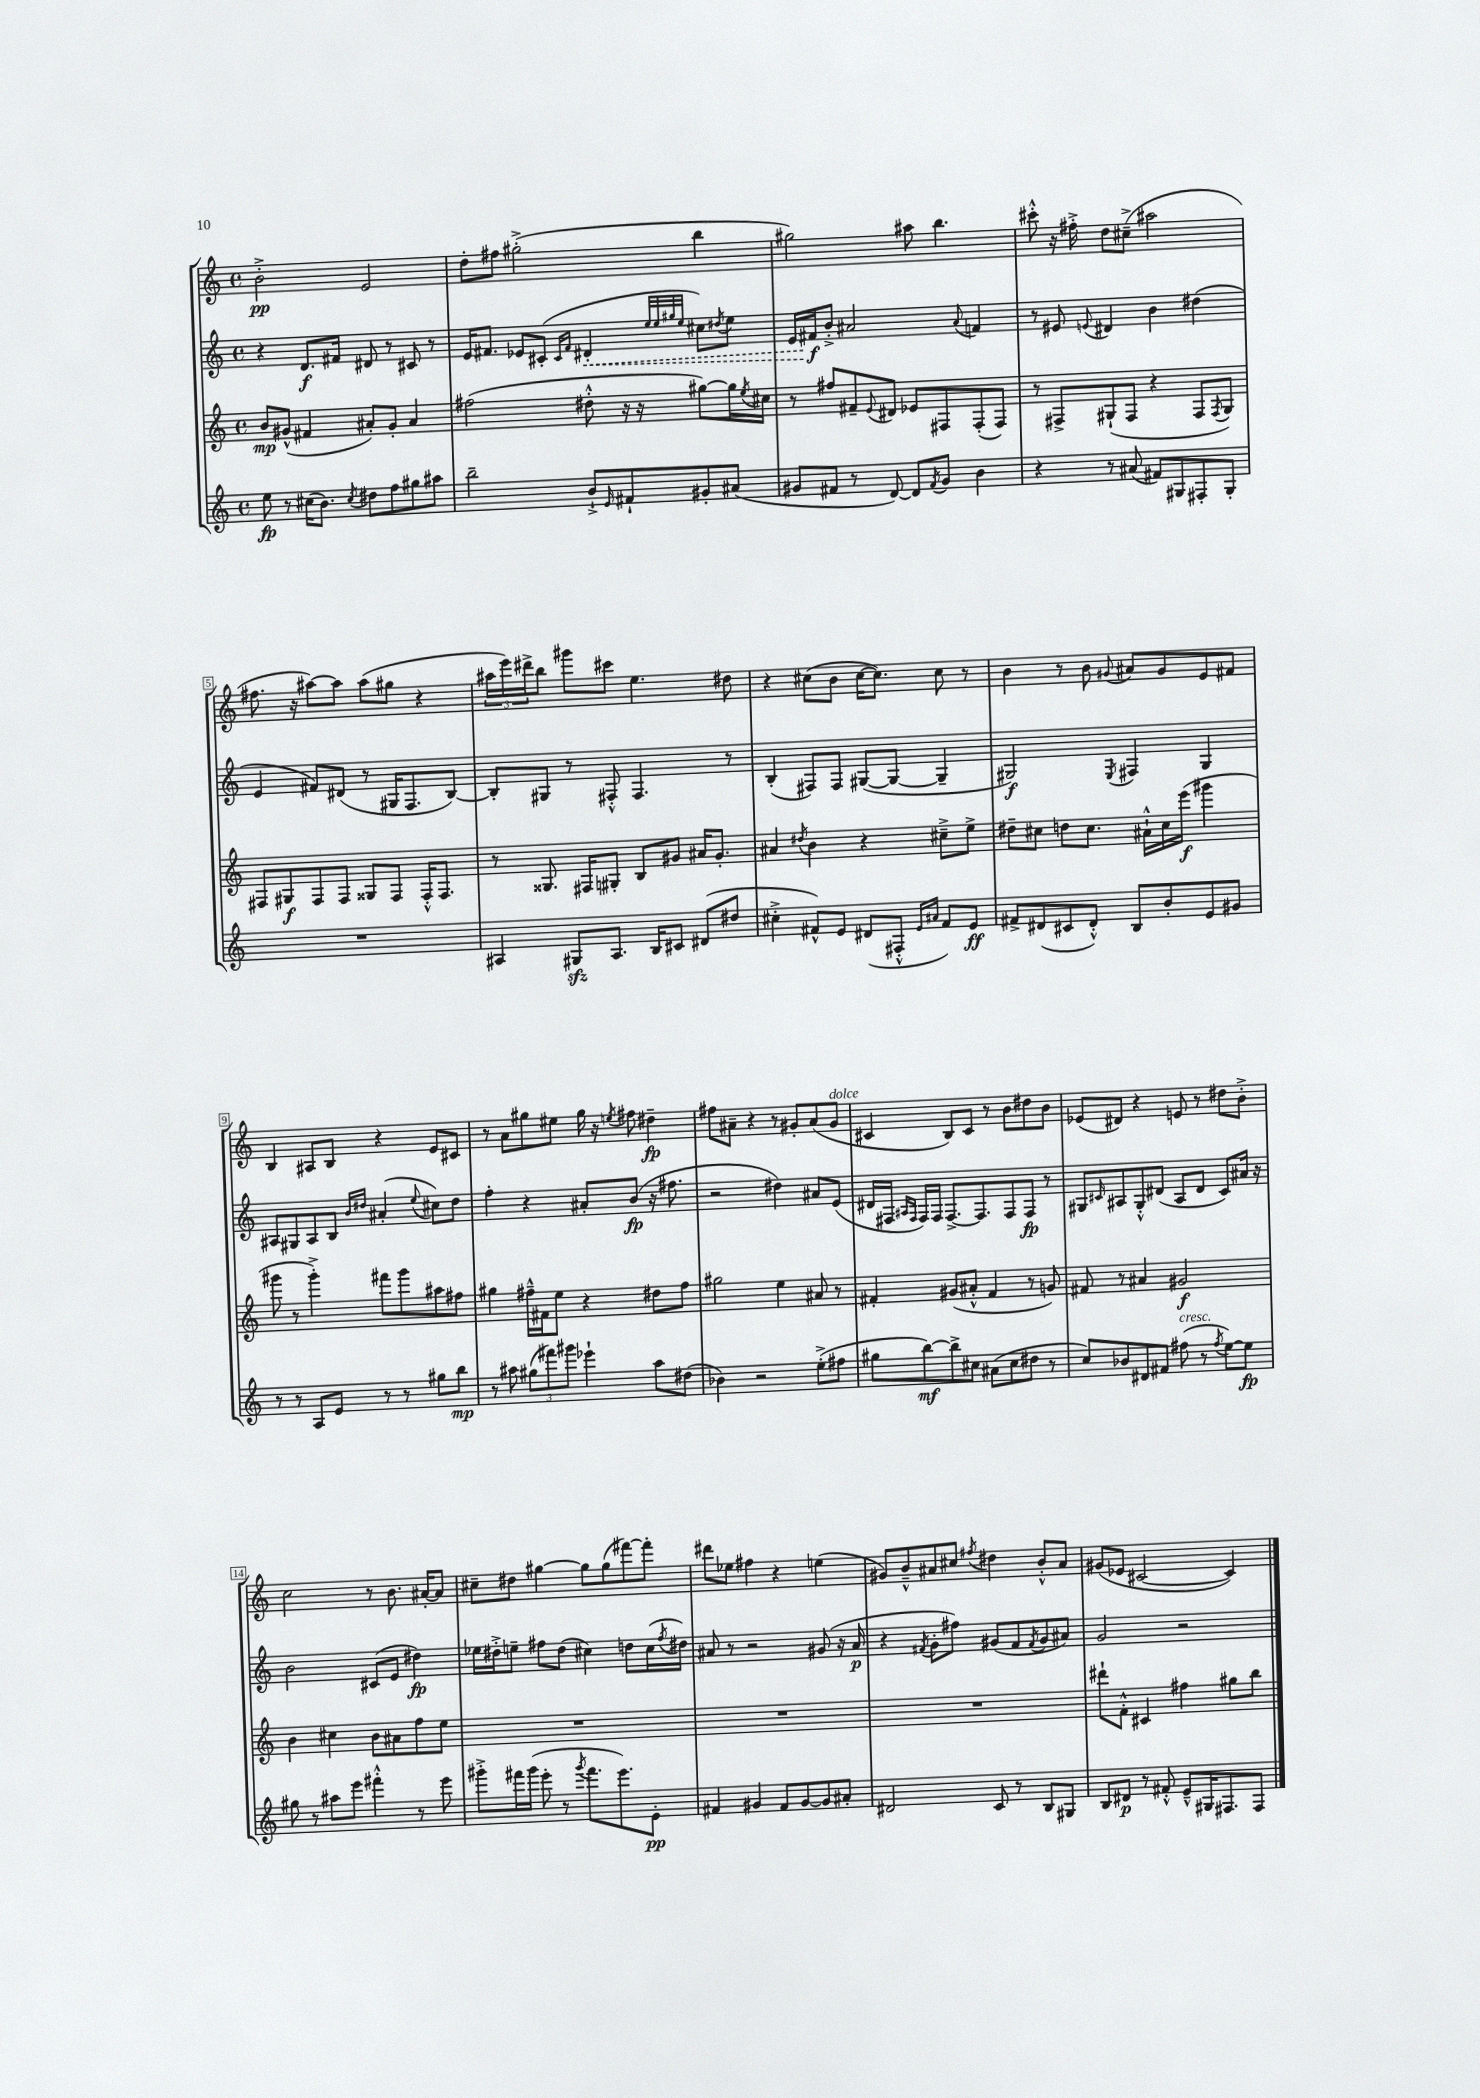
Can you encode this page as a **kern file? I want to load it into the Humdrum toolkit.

**kern	**kern	**kern	**kern
*staff4	*staff3	*staff2	*staff1
*clefG2	*clefG2	*clefG2	*clefG2
*k[]	*k[]	*k[]	*k[]
*M4/4	*M4/4	*M4/4	*M4/4
*met(c)	*met(c)	*met(c)	*met(c)
8ee	8b	4r	2b'^
8r	(8g#^^	.	.
(16cc#	4f#	8.d	.
8.b)	.	.	.
.	.	16f#	.
8qcc#	.	.	.
8dd#	8a#')	8d#	2e
8ff	8g#'	8r	.
8gg#	4a#	8c#	.
8aa#	.	8r	.
=	=	=	=
2bb~	(2ff#	16e	8dd'
.	.	8.f#	.
.	.	.	8ff#
.	.	8e-	(2gg#'^
.	.	(8c#'	.
.	.	16qqc#	.
.	.	16qqf#	.
8b`^	8dd#'^^	4d#'	.
16qqe	.	.	.
8f#`	16r	.	.
.	16r	.	.
.	.	32qqee	.
.	.	32qqee	.
.	.	32qqgg#	.
.	.	32qqee	.
8g#'	[8gg#)	8cc#)	4bb
.	.	8qdd#	.
(8a#	16gg#]	8ee	.
.	8qee	.	.
.	16cc#	.	.
=	=	=	=
8g#	8r	16e	2gg#)
.	.	16f#	.
8f#	8ff#	8b'^	.
8r	8f#~	2a#	.
.	8qqe	.	.
[8d)	8d#	.	.
8d]	8e-	.	8aa#
8qf#	.	.	.
8g#	8F#	.	4.bb
.	.	8qqa#	.
4b	(8F#'	4f	.
.	8F#)	.	.
=	=	=	=
4r	8r	8r	8ccc#'^^
.	8F#^	8e#	16r
.	.	.	16ff#'^
.	.	8qqe	.
8r	(8G#`	4d#	8dd
(8a#	8F#	.	(8cc#~^
8f#)	4r	4b	2aa#
8G#	.	.	.
8F#'	8F#	(4dd#	.
.	8qF#	.	.
8G#'	8G#)	.	.
=	=	=	=
1r	8F#	4e	8.ff#
.	8G#	.	.
.	.	.	16r
.	8F#	8f#)	[8aa#)
.	8F#	(8d#	8aa#]
.	8G##	8r	(8aa#
.	8F#	16G#	8gg#
.	.	8.F	.
.	16F#'^^	.	4r
.	8.F#	.	.
.	.	[8B)	.
=	=	=	=
4A#	8r	8B']	24aa#
.	.	.	24eee)
.	.	.	24ddd#^
.	8.G##	8G#	8bb
8G#	.	8r	8ggg#
.	16F#	.	.
8.A#	8G#'	8F#'^^	8ccc#
.	8B	4.F#	4.ee
16B	.	.	.
8c#	8g#	.	.
(8d#	16a#	.	.
.	8.g#'	.	.
8dd#	.	8r	8dd#
=	=	=	=
4cc#'^	4a#	(4B'	4r
.	8qdd#	.	.
8f#^^)	4b	8F#)	(8cc#
8e	.	8F#	8b
(8d#	4r	([8G#	[16cc#
.	.	.	8.cc#])
8F#'^^	.	8G#_	.
16qqe	.	.	.
16qqa#	.	.	.
8f#)	8cc#~^	4G#~]	8cc#
8e	8ee^	.	8r
=	=	=	=
8f#^	8dd#~	2G#)	4b
(8d#	8cc#	.	.
8c#	8dd	.	8r
8d#'^^)	8.cc#	.	8b
.	.	8qE	8qqg#
8B	.	4F#	8a#
.	16a#`^^	.	.
8b'	16cc#	.	8g#
.	(16eee	.	.
8e	4ggg#	4G#	8e
8g#	.	.	8f#
=	=	=	=
8r	8ggg#	8A#	4B
8r	8r	8G#	.
8A	4ggg#'^)	8A#	8A#
8e	.	8B	8B
.	.	16qqb	.
.	.	16qqdd#	.
8r	8fff#	(4a#'	4r
8r	8ggg#	.	.
.	.	8qqee	.
8gg#	8aa#	8cc#)	8e
8bb	8ff#	8dd#	8c#
=	=	=	=
8r	4gg#	4ff'	8r
8aa#	.	.	8a
(12gg#	16ff#~^^	4r	8gg#
.	16f#	.	.
12fff#)	.	.	.
.	8ee	.	8ee#
12ggg#	.	.	.
4eee-`	4r	8a#'	16gg#
.	.	.	16r
.	.	.	8qee
.	.	(8b	8ff#
8aa#	8dd#	16r	4dd#~
.	.	8.ff#	.
(8dd#	8ff#	.	.
=	=	=	=
4b-)	2gg#	2r	8ff#
.	.	.	8a#~
2r	.	.	4r
.	4ee	4dd#)	8r
.	.	.	8g#'
(8ee'^	8a#	8a#	(8a#
8ff#	8r	(8e	8g#
=	=	=	=
8gg#	4f#'	16d#	4c#
.	.	16F#	.
.	.	16qqA#	.
.	.	16qqF#	.
[8bb)	.	16F#)	.
.	.	16F#	.
8bb^]	(8g#	[8.F#^	8B)
8cc#	8a#'^^	.	8c#
.	.	8.F#]	.
(8a#	4f#	.	8r
8cc#	.	8F#	8b
8dd#	8r	8F#	8dd#
8r	8g)	8r	8b
=	=	=	=
8cc)	8f#	8G#	(8e-
.	.	16qqc#	.
8b-	8r	8A#	8d#)
8d#	4a#	8G#'^^	4r
8f#	.	(8d#	.
(8ff#	2g#	8A#	8e
8r	.	8d#	8r
8qff#	.	.	.
[8ee)	.	8c#)	8dd#
8ee]	.	16a#	8b'^
.	.	16r	.
=	=	=	=
8gg#	4b	2b	2cc
8r	.	.	.
8aa#	4cc#	.	.
8eee	.	.	.
4fff#'^^	8b	(8c#	8r
.	8a#	8e	8.b
8r	8ff	4dd#)	.
.	.	.	[16a#'
8eee	8ee	.	8a#]
=	=	=	=
8ggg#'^	1r	16ee-	8cc#~
.	.	16dd#'^	.
16fff#	.	8ee~	8dd#
(16ggg#	.	.	.
8eee'	.	8ff#	[4gg#
8r	.	(8dd#	.
8qggg#	.	.	.
8.fff#	.	4cc#)	8gg#]
.	.	.	(8gg#
8.eee)	.	.	.
.	.	8dd	[8fff#)
8e'	.	(16cc#	8fff#']
.	.	8qff#	.
.	.	16dd#)	.
=	=	=	=
4f#	1r	8a#	8ddd#
.	.	8r	8ee-
4g#	.	2r	4ff#
8f#	.	.	4r
[8g#	.	.	.
8g#]	.	(8g#	(4ee
8a#'	.	16r	.
.	.	16a#	.
=	=	=	=
2d#	1r	4r	8g#)
.	.	.	8b~^^
.	.	8qf#	.
.	.	8g'	8a#
.	.	8ff#)	8cc#
.	.	.	8qff#
8c	.	(8g#	4dd#
8r	.	8f#	.
.	.	8qf#	.
8B	.	8g#	8b'^^
8G#	.	8a#)	8a#
=	=	=	=
8B	8ddd#`	2g	(8g#
8d#	8f'^^	.	8e-
8r	4c#	.	[2c#
8f#'^^	.	.	.
8e~^^	4ff#	2r	.
16G#	.	.	.
8.F#	.	.	.
.	8gg#	.	4c#])
8F#	8bb	.	.
==	==	==	==
*-	*-	*-	*-
